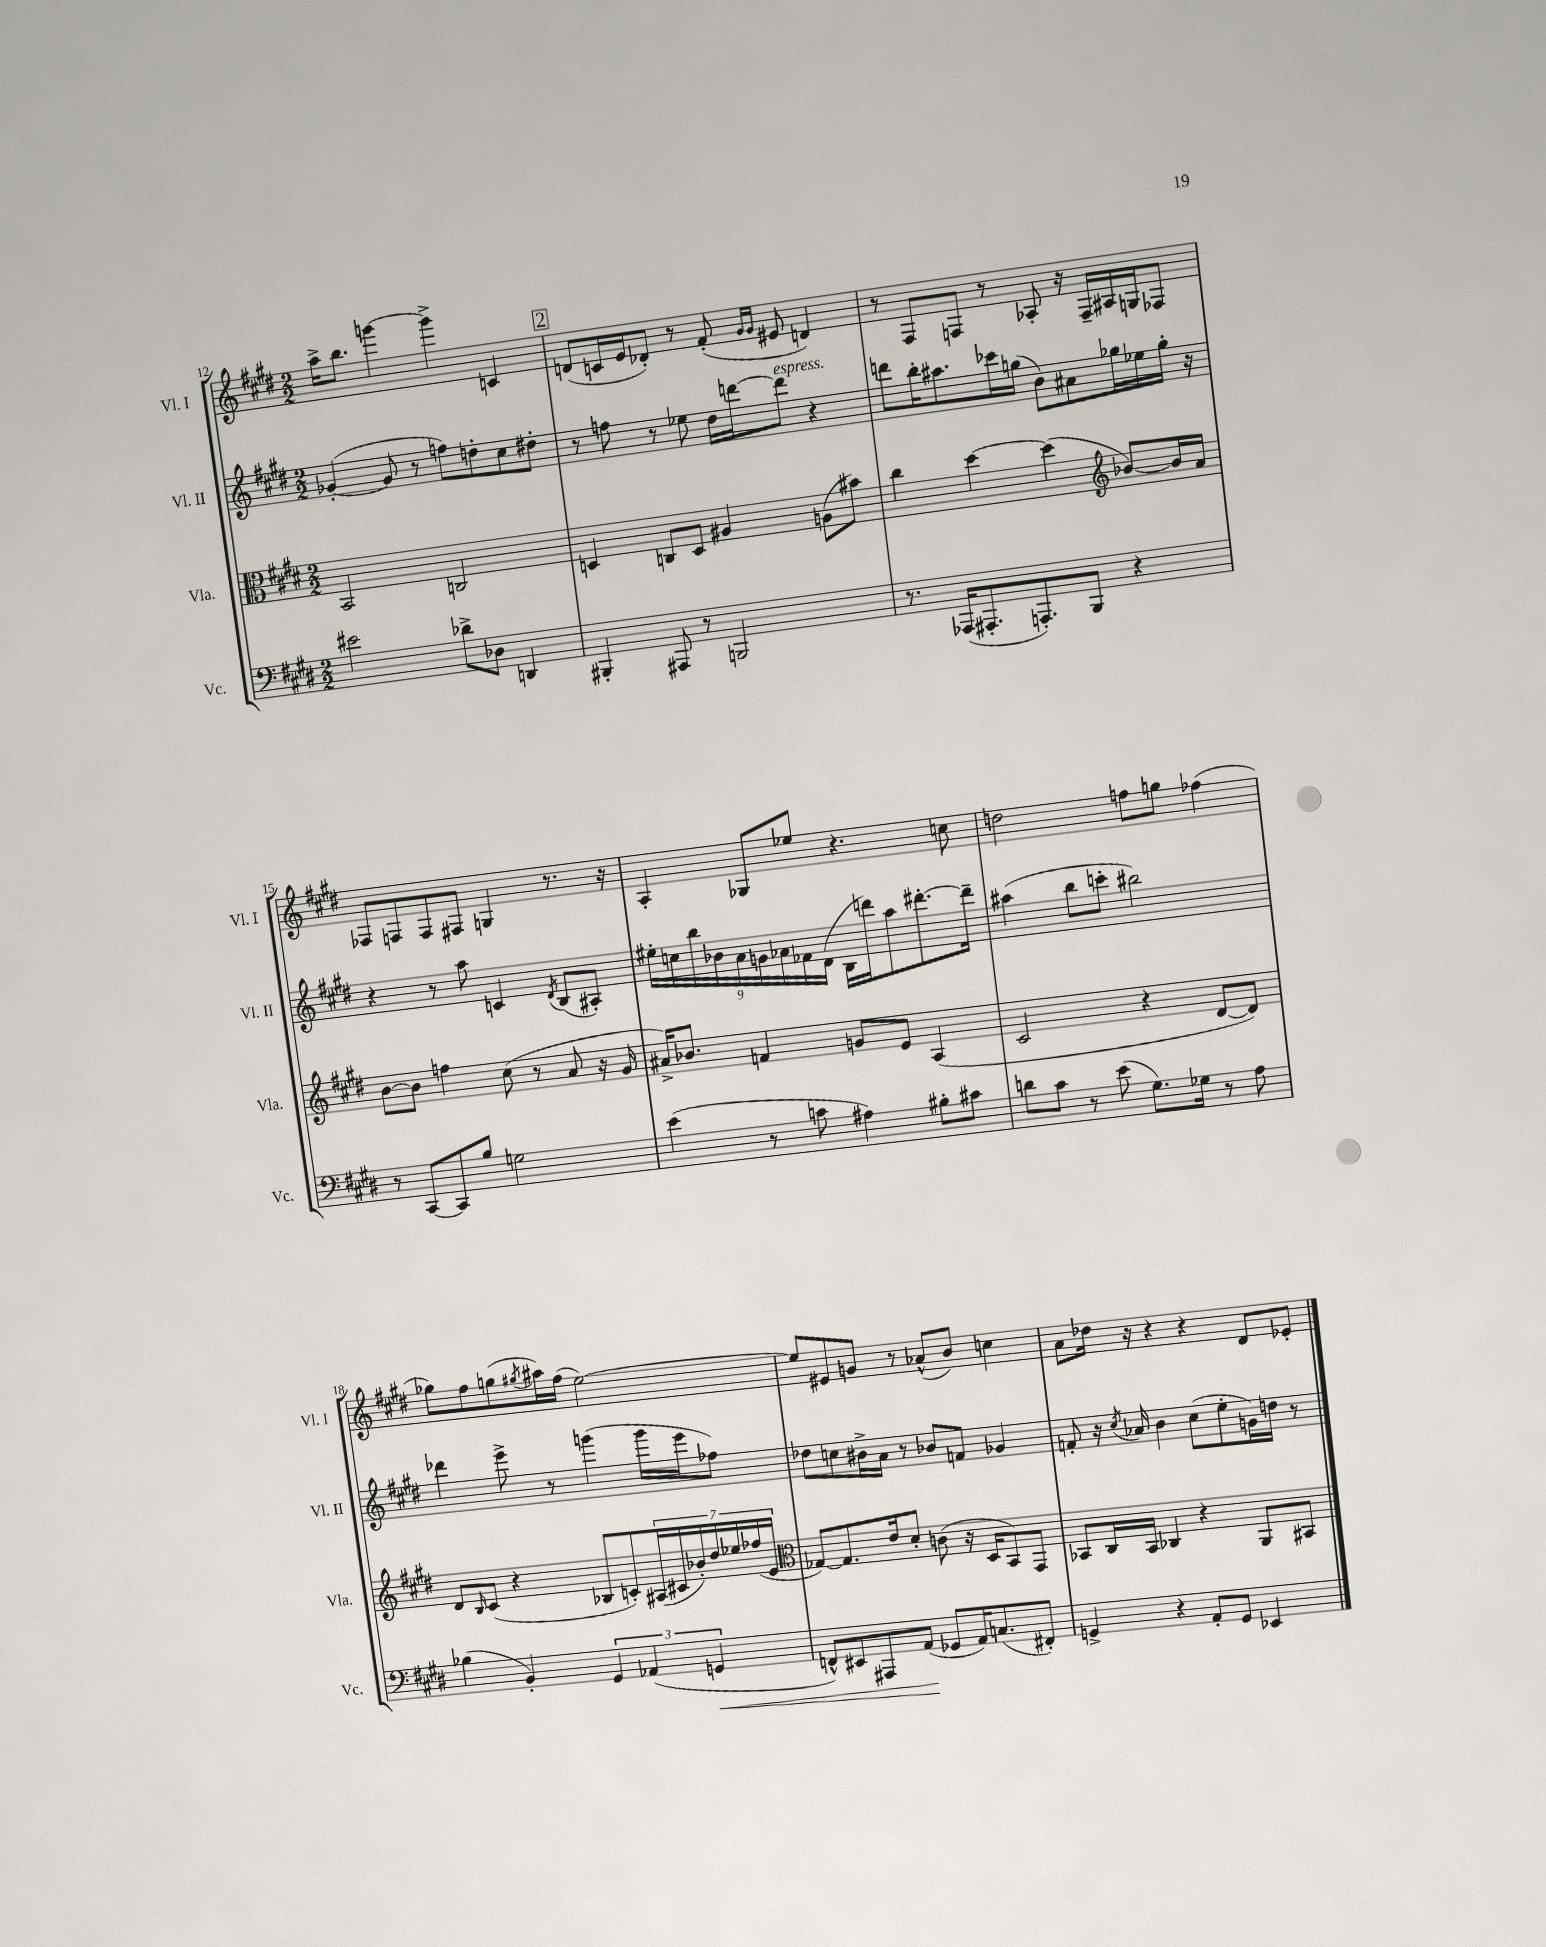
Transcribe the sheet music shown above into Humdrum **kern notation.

**kern	**dynam	**kern	**kern	**kern
*part4	*part4	*part3	*part2	*part1
*staff4	*staff4	*staff3	*staff2	*staff1
*I"Vc.	*	*I"Vla.	*I"Vl. II	*I"Vl. I
*I'Vc.	*	*I'Vla.	*I'Vl. II	*I'Vl. I
*clefF4	*	*clefC3	*clefG2	*clefG2
*k[f#c#g#d#]	*	*k[f#c#g#d#]	*k[f#c#g#d#]	*k[f#c#g#d#]
*M2/2	*	*M2/2	*M2/2	*M2/2
=12	=12	=12	=12	=12
2e#X\	.	2BB/	([4g-X'/	16aa^\KL
.	.	.	.	8.bb\J
.	.	.	8g-/]	[4gggn\
.	.	.	8r	.
8d-X^\L	.	2Cn/	8ffn\L)	4ggg^\]
8D-X\J	.	.	8ddn'\	.
4DDn/	.	.	8cc#\	4cn/
.	.	.	8dd#X'\J	.
!!LO:REH:place=s1:t=2
=13	=13	=13	=13	=13
4BBB#X'/	.	4Dn/	8r	(8dn/L
.	.	.	8ffn\	16cn/L
.	.	.	.	16e/J
8AAA#X/	.	8Cn/L	8r	8d-X'/J)
8r	.	8D/J	8ee-X\	8r
2BBBn/	.	4A#X/	16dd#\LL	(8f#'/
.	.	.	[16dddn\J	.
.	.	.	.	16qqg#/LL
.	.	.	.	16qqg#/JJ
!	!	!	!LO:TX:a:i:t=espress.	!
.	.	.	8ddd\J]	8e#X/
.	.	(8An\L	4r	4dn/)
.	.	8b#X\J)	.	.
=14	=14	=14	=14	=14
8.r	.	4cc#\	8dddn\L	8r
.	.	.	16bb'\K	8F#/L
(16AAA-X/KL	.	.	8.aa#X\	.
8.AAA#X'/	.	[4dd#\	.	8Fn/J
.	.	.	16ccc-X\L	8r
8.AAAn'/)	.	.	(16ggn\JJ	.
.	.	(4dd#\]	8b\L)	8A-X'/
8BBB/J	.	.	8a#X\	16r
.	.	.	.	16F~/LL
*	*	*clefG2	*	*
4r	.	[8b-X/L)	16gg-X\L	16A#X/
.	.	.	16ee-X\	16Gn/J
.	.	16b-/L]	16gg-'\JJ	8F-X/J
.	.	16a/JJ	16r	.
!!LO:LB:g=z
=15	=15	=15	=15	=15
8r	.	[8b\L	4r	8F-X/L
[8CC#/L	.	8b\J]	.	8Fn/
8CC#/]	.	4ffn\	8r	8F/
8B/J	.	.	8aa\	8F#X/J
2Gn\	.	(8cc#\	4cn/	4Gn/
.	.	8r	.	.
.	.	.	8qd#/	.
.	.	8a/	(8B/L	8.r
.	.	16r	8A#X'/J)	.
.	.	16g#/	.	16r
=16	=16	=16	=16	=16
(4e\	.	16a#X^/KL)	18ee#X'\LL	4A'/
.	.	.	18ccn\	.
.	.	8.b-X/J	.	.
.	.	.	18bb\	.
.	.	.	18b-X\	.
.	.	.	18a\	.
8r	.	4fn/	.	8G-X/L
.	.	.	18gn\	.
.	.	.	18a-X\	.
8cn\	.	.	.	8ee-X/J
.	.	.	18f-X\	.
.	.	.	(18d#\JJ	.
4A#X\)	.	8gn/L	16B\LL	4.r
.	.	.	16dddn\J)	.
.	.	8e/J	8aa\	.
8B#X'\L	.	(4A/	[8.ddd#X'\	.
8c#X\J	.	.	.	8ccn\
.	.	.	16ddd#~\Jk]	.
=17	=17	=17	=17	=17
8dn\L	.	2c#/	(4aa#X\	2ddn\
8c#\J	.	.	.	.
8r	.	.	8bb\L	.
(8e\	.	.	8cccn'\J	.
8.G#\L)	.	4r	2bb#X\)	8ffn\L
.	.	.	.	8ggn\J
16G-X\Jk	.	.	.	.
8r	.	[8d#/L	.	(4ff-X\
8A\	.	8d#/J])	.	.
!!LO:LB:g=z
=18	=18	=18	=18	=18
(4B-X\	.	8d#/L	4ddd-X\	8gg-X\L)
.	.	16qqB/	.	.
.	.	(8c#/J	.	8ff#\
4BB'/)	.	4r	8eee^\	(8ggn\
.	.	.	.	8qgg#X/
.	.	.	8r	16aa#X\L)
.	.	.	.	(16ff#\JJ
6GG#/	.	8B-X/L	(4gggn\	[2ee\)
.	.	8cn'/)	.	.
(6AA-X/	.	.	.	.
.	.	(28A#X/L	16ggg\LL	.
.	.	28c#X/	.	.
.	.	.	16eee\J	.
.	.	28b-X'/)	.	.
!	!LO:HP:b	!	!	!
6GGn/	<	.	.	.
.	.	28dd#/	.	.
.	.	.	8ff-X\J)	.
.	.	28ee-X/	.	.
.	.	(28ff-X/	.	.
.	.	28e/JJ	.	.
=19	=19	=19	=19	=19
*	*	*clefC3	*	*
8FFn^^/L)	.	[8G-X/L)	8dd-X\L	8ee/L]
8EE#X/	.	8.G-/]	8ccn\	8e#X/
8AAA#X/	.	.	16b#X^\L	8gn/J
.	.	16e/k	16a\JJ	.
(8AA/J	.	8d#'/J	8r	8r
8GG-X/L	[	(8cn\	8b-X/L	(8a-X^^/L
16AA/K)	.	16r	8fn/J	8b/J)
(8.Cn/	.	16D#/KL	.	.
.	.	8BB/)	4g-X/	4ccn\
8FF#X'/J)	.	8GG#/J	.	.
=20	=20	=20	=20	=20
4GGn^/	.	8BB-X/L	8fn'/	8a\L
.	.	16C#/L	16r	16dd-X\Jk
.	.	.	8qcc#/	.
.	.	16BB-/JJ	16a-X/	16r
4r	.	4C-X/	4b\	4r
8AA'/L	.	4r	(8cc#\L	4r
8GG/J	.	.	8ee'\	.
4EE-X/	.	8AA/L	16gn\L)	8d#/L
.	.	.	16ddn\JJ	.
.	.	8BB#X/J	8r	8e-X'/J
==	==	==	==	==
*-	*-	*-	*-	*-
